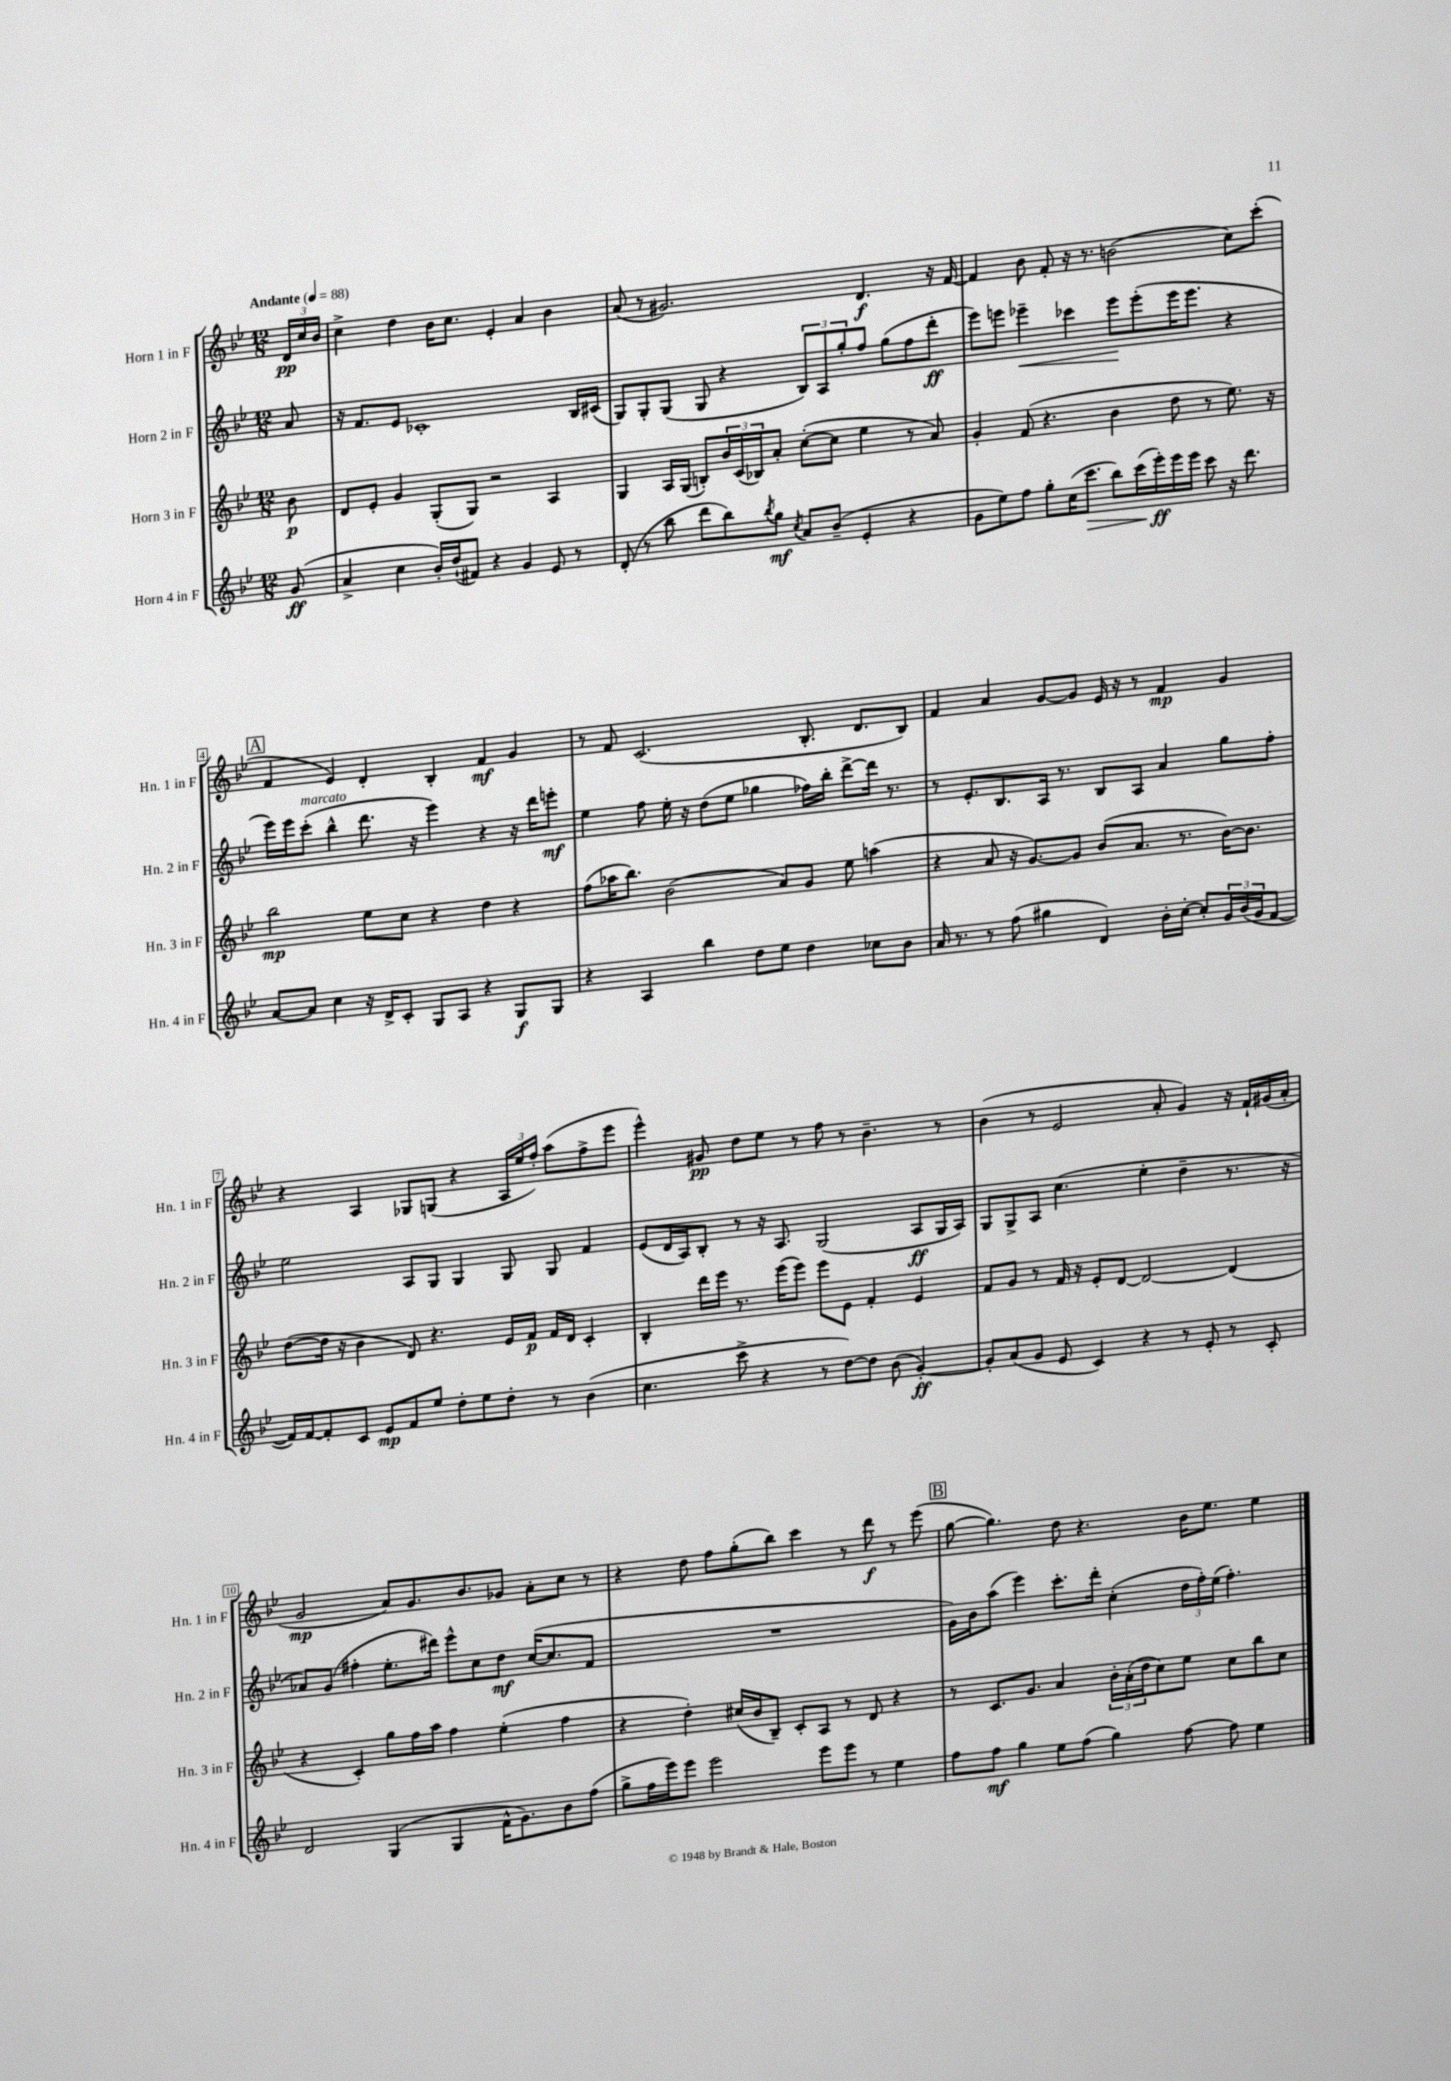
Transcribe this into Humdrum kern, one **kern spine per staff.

**kern	**dynam	**kern	**dynam	**kern	**dynam	**kern	**dynam
*part4	*part4	*part3	*part3	*part2	*part2	*part1	*part1
*staff4	*staff4	*staff3	*staff3	*staff2	*staff2	*staff1	*staff1
*I"Horn 4 in F	*	*I"Horn 3 in F	*	*I"Horn 2 in F	*	*I"Horn 1 in F	*
*I'Hn. 4 in F	*	*I'Hn. 3 in F	*	*I'Hn. 2 in F	*	*I'Hn. 1 in F	*
*clefG2	*	*clefG2	*	*clefG2	*	*clefG2	*
*k[b-e-]	*	*k[b-e-]	*	*k[b-e-]	*	*k[b-e-]	*
*M12/8	*	*M12/8	*	*M12/8	*	*M12/8	*
*MM88	*	*MM88	*	*MM88	*	*MM88	*
=	=	=	=	=	=	=	=
!	!	!	!	!	!	!LO:TX:a:B:t=Andante	!
(8g/	ff	8b-\	p	8a/	.	24d/LL	pp
.	.	.	.	.	.	24cc/	.
.	.	.	.	.	.	24b-/JJ	.
=1	=1	=1	=1	=1	=1	=1	=1
4a^/	.	8d/L	.	16r	.	4cc^\	.
.	.	.	.	8.f/L	.	.	.
.	.	8e-'/J	.	.	.	.	.
4cc\	.	4g/	.	8e-/J	.	4dd\	.
.	.	.	.	1c-X'	.	.	.
16b-'/LL)	.	(8G'/L	.	.	.	16b-\KL	.
(16dd`/J	.	.	.	.	.	8.cc\J	.
8f#X/J)	.	8G/J)	.	.	.	.	.
4r	.	2r	.	.	.	4e-'/	.
4g/	.	.	.	.	.	4a/	.
8e-/	.	4A/	.	.	.	4b-\	.
8r	.	.	.	16B-/LL	.	.	.
.	.	.	.	(16c#X/JJ	.	.	.
=2	=2	=2	=2	=2	=2	=2	=2
(8d'/	.	4G/	.	8G/L)	.	(8a/	.
8r	.	.	.	8G'/	.	8r	.
8bb-\	.	16A/LL	.	(8G/J	.	2.g#X/)	.
.	.	(16G/JJ	.	.	.	.	.
8ddd\L	.	8Bn'/L)	.	8G/	.	.	.
8bb-\)	.	24b-/L	.	4r	.	.	.
.	.	(24c/	.	.	.	.	.
.	.	24B-X/J)	.	.	.	.	.
8qbb-/	.	.	.	.	.	.	.
8gg\J	mf	8a'/J	.	.	.	.	.
8qcc/	.	.	.	.	.	.	.
8a/L	.	([8cc'\L	.	12B-/L)	.	.	.
.	.	.	.	12A/	.	.	.
(8b-~/J	.	8cc\J]	.	.	.	.	.
.	.	.	.	12gg'/	.	.	.
4e-'/	.	4ee-\	.	8ff/J	.	4.d/	f
.	.	.	.	(8gg\L	.	.	.
4r	.	8r	.	8ff\	.	.	.
.	.	8a/)	.	8ddd'\J	ff	16r	.
.	.	.	.	.	.	[16f/	.
=3	=3	=3	=3	=3	=3	=3	=3
8g\L	.	4g'/	.	8eee-\L)	.	4f/]	.
8ee-\)	.	.	.	8eeen\J	.	.	.
!	!	!	!	!	!LO:HP:b	!	!
8ff\J	.	(8f/	.	4eee-X~\	<	8b-\	.
8gg'\L	.	4.r	.	.	.	8f'/	.
(16cc\K	.	.	.	4ccc-X\	.	16r	.
!	!LO:HP:b	!	!	!	!	!	!
8.ccc\J	>	.	.	.	.	8.r	.
8bb-\L)	.	4b-\	.	8eee-\L	.	(2bn\	.
(16ccc\L	.	.	.	(8eee-'\	[	.	.
16eee-'\)	ff	.	.	.	.	.	.
16eee-\	]	8dd\	.	16eee-\K	.	.	.
16eee-\JJ	.	.	.	8.eee-\J	.	.	.
8ccc\	.	8r	.	.	.	.	.
16r	.	8.ee-\)	.	4r	.	8cc\L)	.
8.ddd\	.	.	.	.	.	.	.
.	.	.	.	.	.	(8ccc'\J	.
.	.	16r	.	.	.	.	.
!!LO:LB:g=z
!!LO:REH:place=s1:t=A
=4	=4	=4	=4	=4	=4	=4	=4
[8a/L	.	2bb-\	mp	16eee-\LL)	.	4f/	.
.	.	.	.	16eee-\J	.	.	.
!	!	!	!	!LO:TX:a:i:t=marcato	!	!	!
8a/J]	.	.	.	(8ccc'\J	.	.	.
4cc\	.	.	.	4bb-^^\	.	4e-/)	.
16r	.	8ee-\L	.	8.ddd\	.	4d'/	.
16d^/KL	.	.	.	.	.	.	.
8c'/J	.	8cc\J	.	.	.	.	.
.	.	.	.	16r	.	.	.
8G/L	.	4r	.	4eee-\)	.	4B-'/	.
8A/J	.	.	.	.	.	.	.
4r	.	4dd\	.	4r	.	4f/	mf
8G/L	f	4r	.	16r	.	4g/	.
.	.	.	.	16ddd\KL	.	.	.
8G/J	.	.	.	8eeen'\J	mf	.	.
=5	=5	=5	=5	=5	=5	=5	=5
4r	.	(8ff\L	.	4ee-\	.	8r	.
.	.	16aa-X\K	.	.	.	8f/	.
.	.	8.bb-\J)	.	.	.	.	.
4A/	.	.	.	8ff\	.	(2.c/	.
.	.	(2b-\	.	16ee-'\	.	.	.
.	.	.	.	16r	.	.	.
4bb-\	.	.	.	(8dd\L	.	.	.
.	.	.	.	8ee-\J	.	.	.
8dd\L	.	.	.	4gg-X\	.	.	.
8ee-\J	.	8a/L)	.	.	.	.	.
4dd\	.	8g/J	.	16ff-X\LL)	.	8.B-'/	.
.	.	.	.	16bb-'\JJ	.	.	.
.	.	8ee-\	.	[8ddd^\L	.	.	.
.	.	.	.	.	.	8.d/L	.
8cc-X\L	.	(4aan\	.	16ddd\Jk]	.	.	.
.	.	.	.	8.r	.	.	.
8b-\J	.	.	.	.	.	8B-/J)	.
=6	=6	=6	=6	=6	=6	=6	=6
16a/	.	4r	.	8r	.	4f/	.
8.r	.	.	.	.	.	.	.
.	.	.	.	8.e-'/L	.	.	.
8r	.	8a/	.	.	.	4a/	.
.	.	.	.	8.B-/	.	.	.
(8ff\	.	16r	.	.	.	.	.
.	.	[8.g/L)	.	.	.	.	.
4gg#X\	.	.	.	16A/Jk	.	[8g/L	.
.	.	.	.	8.r	.	.	.
.	.	8g/J]	.	.	.	8g/J]	.
4d/)	.	(8b-/L	.	8B-/L	.	16e-/	.
.	.	.	.	.	.	16r	.
.	.	8.a/J	.	8A/J	.	8r	.
16b-'\LL	.	.	.	4a/	.	4f/	mp
[16cc'\JJ	.	8.r	.	.	.	.	.
8cc'/L]	.	.	.	.	.	.	.
24g/L	.	[16b-\KL)	.	8gg\L	.	4g/	.
(24b-/	.	.	.	.	.	.	.
.	.	8.b-\J]	.	.	.	.	.
24g/J	.	.	.	.	.	.	.
[8f/J	.	.	.	8ff'\J	.	.	.
!!LO:LB:g=z
=7	=7	=7	=7	=7	=7	=7	=7
16f/LL])	.	([8dd\L	.	2ee-\	.	4r	.
[16f/J	.	.	.	.	.	.	.
8f'/]	.	16dd\Jk]	.	.	.	.	.
.	.	16r	.	.	.	.	.
8c/J	.	4b-\	.	.	.	4A/	.
8e-/L	mp	.	.	.	.	.	.
8f/	.	8d/)	.	8A/L	.	8G-X/L	.
8ee-/J	.	4.r	.	8G/J	.	(8Gn/J	.
8dd'\L	.	.	.	4G/	.	4r	.
8ee-\	.	.	.	.	.	.	.
8dd'\J	.	16e-/LL	.	8G/	.	24A/LL	.
.	.	.	.	.	.	24ee-/	.
.	.	16f/JJ	p	.	.	.	.
.	.	.	.	.	.	24ff'/JJ)	.
8r	.	16f/LL	.	8G/	.	(8aa\L	.
.	.	16d/JJ	.	.	.	.	.
(4b-\	.	4c'/	.	4f/	.	8ff^\	.
.	.	.	.	.	.	8eee-\J	.
=8	=8	=8	=8	=8	=8	=8	=8
4.cc\	.	4B-'/	.	(8e-/L	.	4eee-^^\)	.
.	.	.	.	16d/L	.	.	.
.	.	.	.	16A/J)	.	.	.
.	.	16ddd\LL	.	8B-'/J	.	8g#X/	pp
.	.	16eee-\JJ	.	.	.	.	.
8ccc^\	.	8.r	.	8r	.	8dd\L	.
4r	.	.	.	16r	.	8ee-\J	.
.	.	(16eee-\KL	.	8.A/	.	.	.
.	.	8eee-\J)	.	.	.	8r	.
8r	.	8eee-\L	.	(2G/	.	8ff\	.
[8dd\L)	.	8e-\J	.	.	.	8r	.
8dd\J]	.	4f'/	.	.	.	4.b-~\	.
(8b-\	.	.	.	.	.	.	.
[4g'/)	ff	4e-/	.	8A/L	ff	.	.
.	.	.	.	16G/L	.	8r	.
.	.	.	.	16A/JJ)	.	.	.
=9	=9	=9	=9	=9	=9	=9	=9
8g'/L]	.	8f/L	.	8G/L	.	(4b-\	.
(8a/	.	8g/J	.	8G^/	.	.	.
8g/J	.	8r	.	8A/J	.	8r	.
8e-/	.	16f/	.	(4.cc\	.	2e-/	.
.	.	16r	.	.	.	.	.
4c/)	.	8e-'/L	.	.	.	.	.
.	.	[8d/J	.	.	.	.	.
4r	.	2d/_	.	4ee-'\	.	.	.
.	.	.	.	.	.	8a'/	.
8r	.	.	.	4dd~\	.	4g/)	.
8e-'/	.	.	.	.	.	.	.
8r	.	(4d/]	.	8.r	.	16r	.
.	.	.	.	.	.	16f`/LL	.
8c'/	.	.	.	.	.	(16g#X/	.
.	.	.	.	16r	.	16a'/JJ	.
!!LO:LB:g=z
=10	=10	=10	=10	=10	=10	=10	=10
2d/	.	4r	.	8a-X/L)	.	2g/	mp
.	.	.	.	(8g/J	.	.	.
.	.	4c'/)	.	4ff#X'\	.	.	.
(4G/	.	8gg\L	.	8.ee-'\L	.	8a/L)	.
.	.	16ff\L	.	.	.	8.g/	.
.	.	16aa\JJ	.	16ddd#X\Jk)	.	.	.
4G/	.	4ff\	.	8eee-^^\L	.	.	.
.	.	.	.	.	.	8.b-/	.
.	.	.	.	8cc\	.	.	.
16f^^\KL	.	(4ee-'\	.	8dd\J	mf	8g-X/J	.
8.g\)	.	.	.	.	.	.	.
.	.	.	.	([16cc/KL	.	8a'\L	.
.	.	.	.	8.cc/]	.	.	.
8b-\	.	4ff\	.	.	.	8cc\J	.
(8ff\J	.	.	.	8f/J	.	8r	.
=11	=11	=11	=11	=11	=11	=11	=11
8gg^\L	.	4r	.	1.r	.	4r	.
16ff\L	.	.	.	.	.	.	.
16eee-\J)	.	.	.	.	.	.	.
8eee-\J	.	4dd'\)	.	.	.	8dd\	.
2eee-\	.	.	.	.	.	8ff\L	.
.	.	(16cc#X/LL	.	.	.	(8gg'\	.
.	.	16b-/J	.	.	.	.	.
.	.	8B-~/J)	.	.	.	8bb-\J)	.
.	.	8c'/L	.	.	.	4ccc\	.
8eee-\L	.	8A/J	.	.	.	.	.
8eee-\J	.	8r	.	.	.	8r	.
8r	.	8d/	.	.	.	8ddd\	f
4ee-\	.	4r	.	.	.	8r	.
.	.	.	.	.	.	(8eee-\	.
!!LO:REH:place=s1:t=B
=12	=12	=12	=12	=12	=12	=12	=12
8ff\L	.	8r	.	16g\LL)	.	[8gg\	.
.	.	.	.	16b-\J	.	.	.
8ff\J	mf	8.c/L	.	(8aa\J	.	4.gg\])	.
4gg\	.	.	.	4eee-\)	.	.	.
.	.	8.g/J	.	.	.	.	.
8ee-\L	.	4a/	.	8.ccc'\L	.	8dd\	.
(8ff\J	.	.	.	.	.	4.r	.
.	.	.	.	16ddd'\Jk	.	.	.
4gg\)	.	24b-'\LL	.	(4cc'\	.	.	.
.	.	(24a'\	.	.	.	.	.
.	.	24dd\J	.	.	.	.	.
.	.	8cc\)	.	.	.	.	.
[8ff\	.	8ee-\J	.	24dd\LL	.	16b-\KL	.
.	.	.	.	24ff'\)	.	.	.
.	.	.	.	.	.	8.ee-\J	.
.	.	.	.	(24ee-\JJ	.	.	.
8ff\]	.	8cc\L	.	4.ff'\)	.	.	.
4ee-\	.	8bb-\	.	.	.	4ee-\	.
.	.	8cc\J	.	.	.	.	.
==	==	==	==	==	==	==	==
*-	*-	*-	*-	*-	*-	*-	*-
